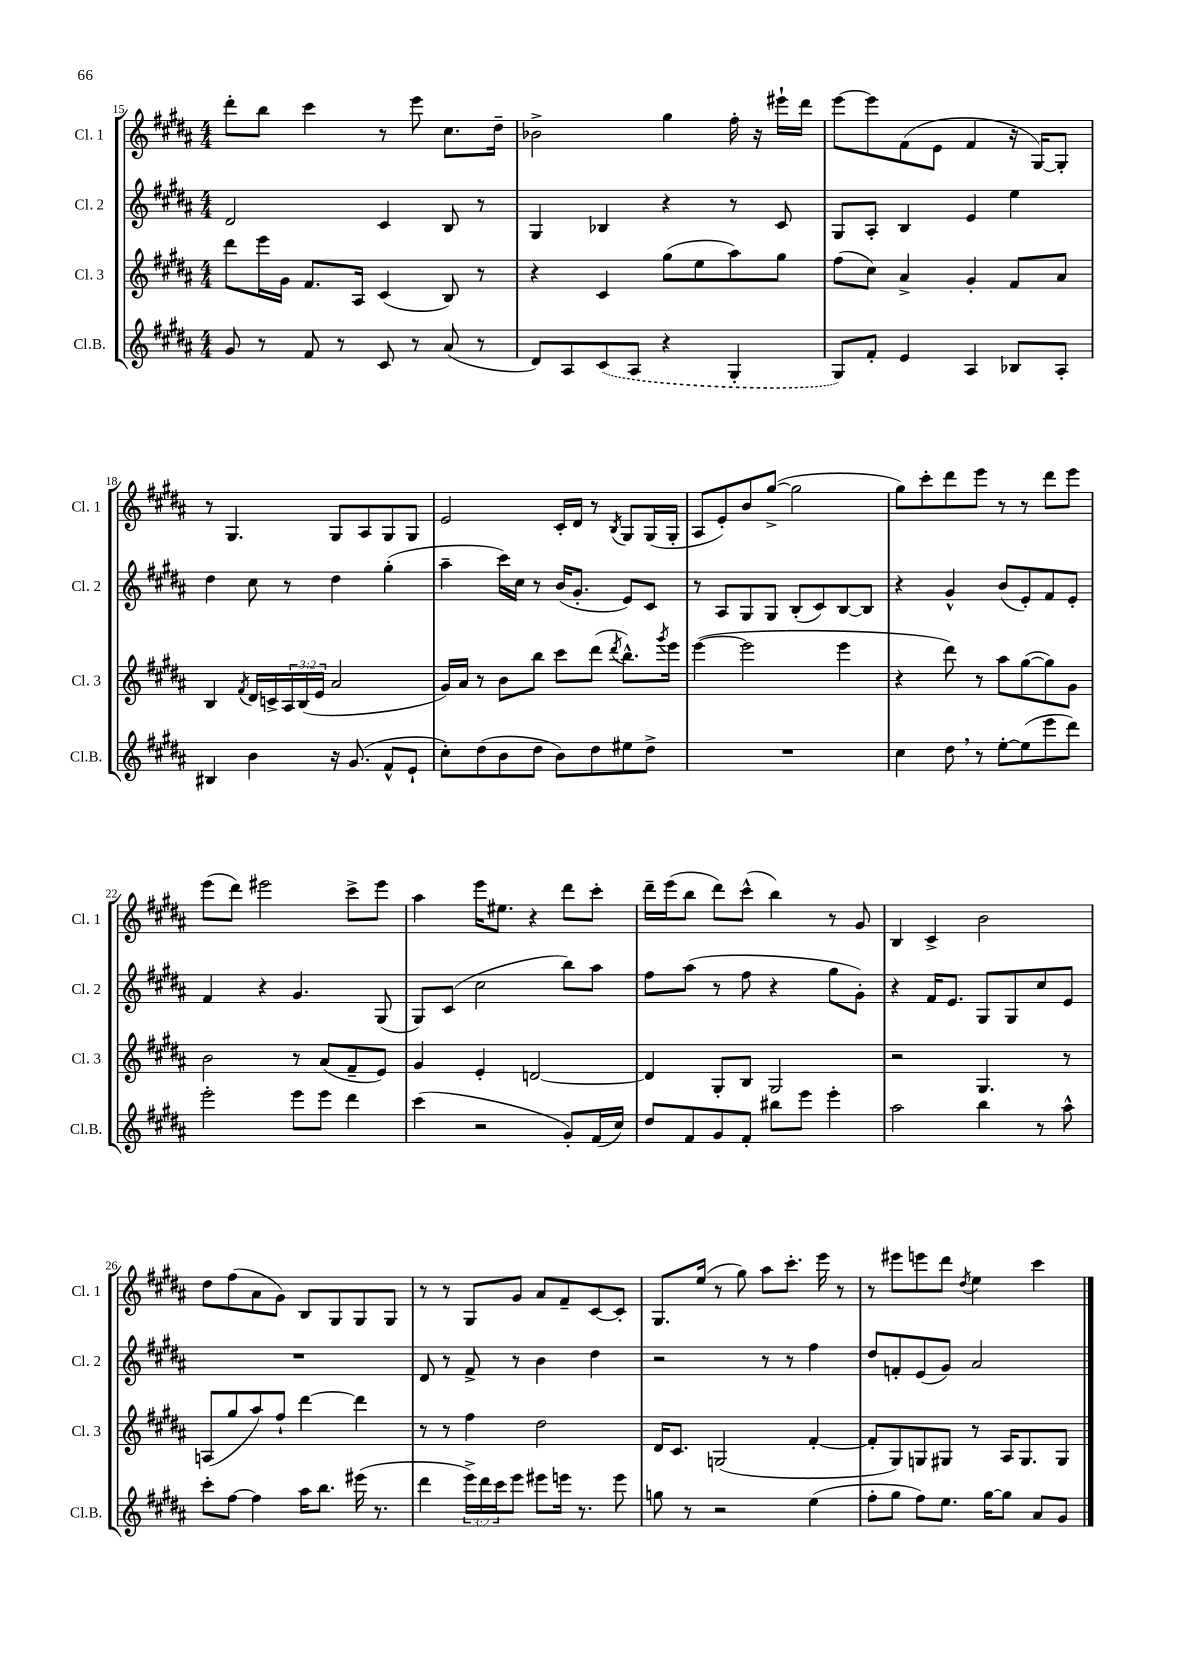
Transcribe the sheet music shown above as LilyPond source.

<<
\new StaffGroup <<
\new Staff = "s0" \with { instrumentName = "Cl. 1" shortInstrumentName = "Cl. 1" } {
    \clef treble \key b \major \numericTimeSignature \time 4/4
    dis'''8-. b''8 cis'''4 r8 e'''8 cis''8. dis''16-- |
    bes'2-> gis''4 fis''16-. r16 eis'''16-! dis'''16 |
    e'''8~ e'''8 fis'8( e'8 fis'4 r16 gis16~) gis8-. |
    r8 gis4. gis8 ais8 gis8 gis8 |
    e'2 cis'16-. dis'16 r8 \acciaccatura { b8 } gis8 gis16( gis16-. |
    ais8 e'8-.) b'8 gis''8~->( gis''2 |
    gis''8) cis'''8-. dis'''8 e'''8 r8 r8 dis'''8 e'''8 |
    e'''8( dis'''8) eis'''2 cis'''8-> eis'''8 |
    ais''4 e'''16 eis''8. r4 dis'''8 cis'''8-. |
    dis'''16-- e'''16( b''8 dis'''8) cis'''8-^( b''4) r8 gis'8 |
    b4 cis'4-> b'2 |
    dis''8 fis''8( ais'8 gis'8) b8 gis8 gis8 gis8 |
    r8 r8 gis8 gis'8 ais'8 fis'8-- cis'8~ cis'8-. |
    gis8. e''16( r8 gis''8) ais''8 cis'''8.-. e'''16 r8 |
    r8 eis'''8 e'''8 dis'''8 \acciaccatura { dis''8 } e''4 cis'''4 \bar "|." |
}
\new Staff = "s1" \with { instrumentName = "Cl. 2" shortInstrumentName = "Cl. 2" } {
    \clef treble \key b \major \numericTimeSignature \time 4/4
    dis'2 cis'4 b8 r8 |
    gis4 bes4 r4 r8 cis'8 |
    gis8 ais8-. b4 e'4 e''4 |
    dis''4 cis''8 r8 dis''4 gis''4-.( |
    ais''4-- cis'''16) cis''16 r8 b'16( gis'8.-. e'8) cis'8 |
    r8 ais8 gis8 gis8 b8-.( cis'8) b8~ b8 |
    r4 gis'4-^ b'8( e'8-.) fis'8 e'8-. |
    fis'4 r4 gis'4. gis8( |
    gis8) cis'8( cis''2 b''8) ais''8 |
    fis''8 ais''8( r8 fis''8 r4 gis''8 gis'8-.) |
    r4 fis'16 e'8. gis8 gis8 cis''8 e'8 |
    R1 |
    dis'8 r8 fis'8-> r8 b'4 dis''4 |
    r2 r8 r8 fis''4 |
    dis''8 f'8-. e'8( gis'8) ais'2 \bar "|." |
}
\new Staff = "s2" \with { instrumentName = "Cl. 3" shortInstrumentName = "Cl. 3" } {
    \clef treble \key b \major \numericTimeSignature \time 4/4 \override Staff.TupletNumber.text = #tuplet-number::calc-fraction-text
    dis'''8 e'''16 gis'16 fis'8. ais16 cis'4( b8) r8 |
    r4 cis'4 gis''8( e''8 ais''8) gis''8 |
    fis''8( cis''8) ais'4-> gis'4-. fis'8 ais'8 |
    b4 \acciaccatura { fis'8 } dis'16 c'16-> \tuplet 3/2 { ais16 b16( e'16 } ais'2 |
    gis'16) ais'16 r8 b'8 b''8 cis'''8 dis'''8( \acciaccatura { dis'''8 } b''8.-^) \acciaccatura { gis'''8 } e'''16 |
    e'''4~( e'''2 e'''4 |
    r4 dis'''8) r8 ais''8 gis''8~( gis''8) gis'8 |
    b'2 r8 ais'8( fis'8-- e'8) |
    gis'4 e'4-. d'2~ |
    d'4 gis8-. b8 gis2 |
    r2 gis4. r8 |
    a8( gis''8 ais''8) fis''8-! dis'''4~ dis'''4 |
    r8 r8 fis''4 dis''2 |
    dis'16 cis'8. g2( fis'4~-. |
    fis'8-. gis8) g8 gis8 r8 ais16 gis8. gis8 \bar "|." |
}
\new Staff = "s3" \with { instrumentName = "Cl.B." shortInstrumentName = "Cl.B." } {
    \clef treble \key b \major \numericTimeSignature \time 4/4 \override Staff.TupletNumber.text = #tuplet-number::calc-fraction-text
    gis'8 r8 fis'8 r8 cis'8 r8 ais'8( r8 |
    dis'8) ais8 \once \slurDashed cis'8( ais8 r4 gis4-. |
    gis8) fis'8-. e'4 ais4 bes8 ais8-. |
    bis4 b'4 r16 gis'8.( fis'8-^ e'8-! |
    cis''8-.) dis''8( b'8 dis''8 b'8) dis''8 eis''8 dis''8-> |
    R1 |
    cis''4 dis''8 \breathe r8 e''8~-. e''8( e'''8 dis'''8) |
    e'''2-. e'''8 e'''8 dis'''4 |
    cis'''4( r2 gis'8-.) fis'16( cis''16) |
    dis''8 fis'8 gis'8 fis'8-. bis''8 e'''8 e'''4-. |
    ais''2 b''4 r8 ais''8-^ |
    cis'''8-. fis''8~ fis''4 ais''16 b''8. eis'''16( r8. |
    dis'''4 \tuplet 3/2 { e'''16->) dis'''16 cis'''16 } e'''8 eis'''8 e'''16 r8. e'''8 |
    g''8 r8 r2 e''4( |
    fis''8-. gis''8 fis''8) e''8. gis''16~ gis''8 ais'8 gis'8 \bar "|." |
}
>>
>>
\layout { \context { \Score currentBarNumber = #15 } }
